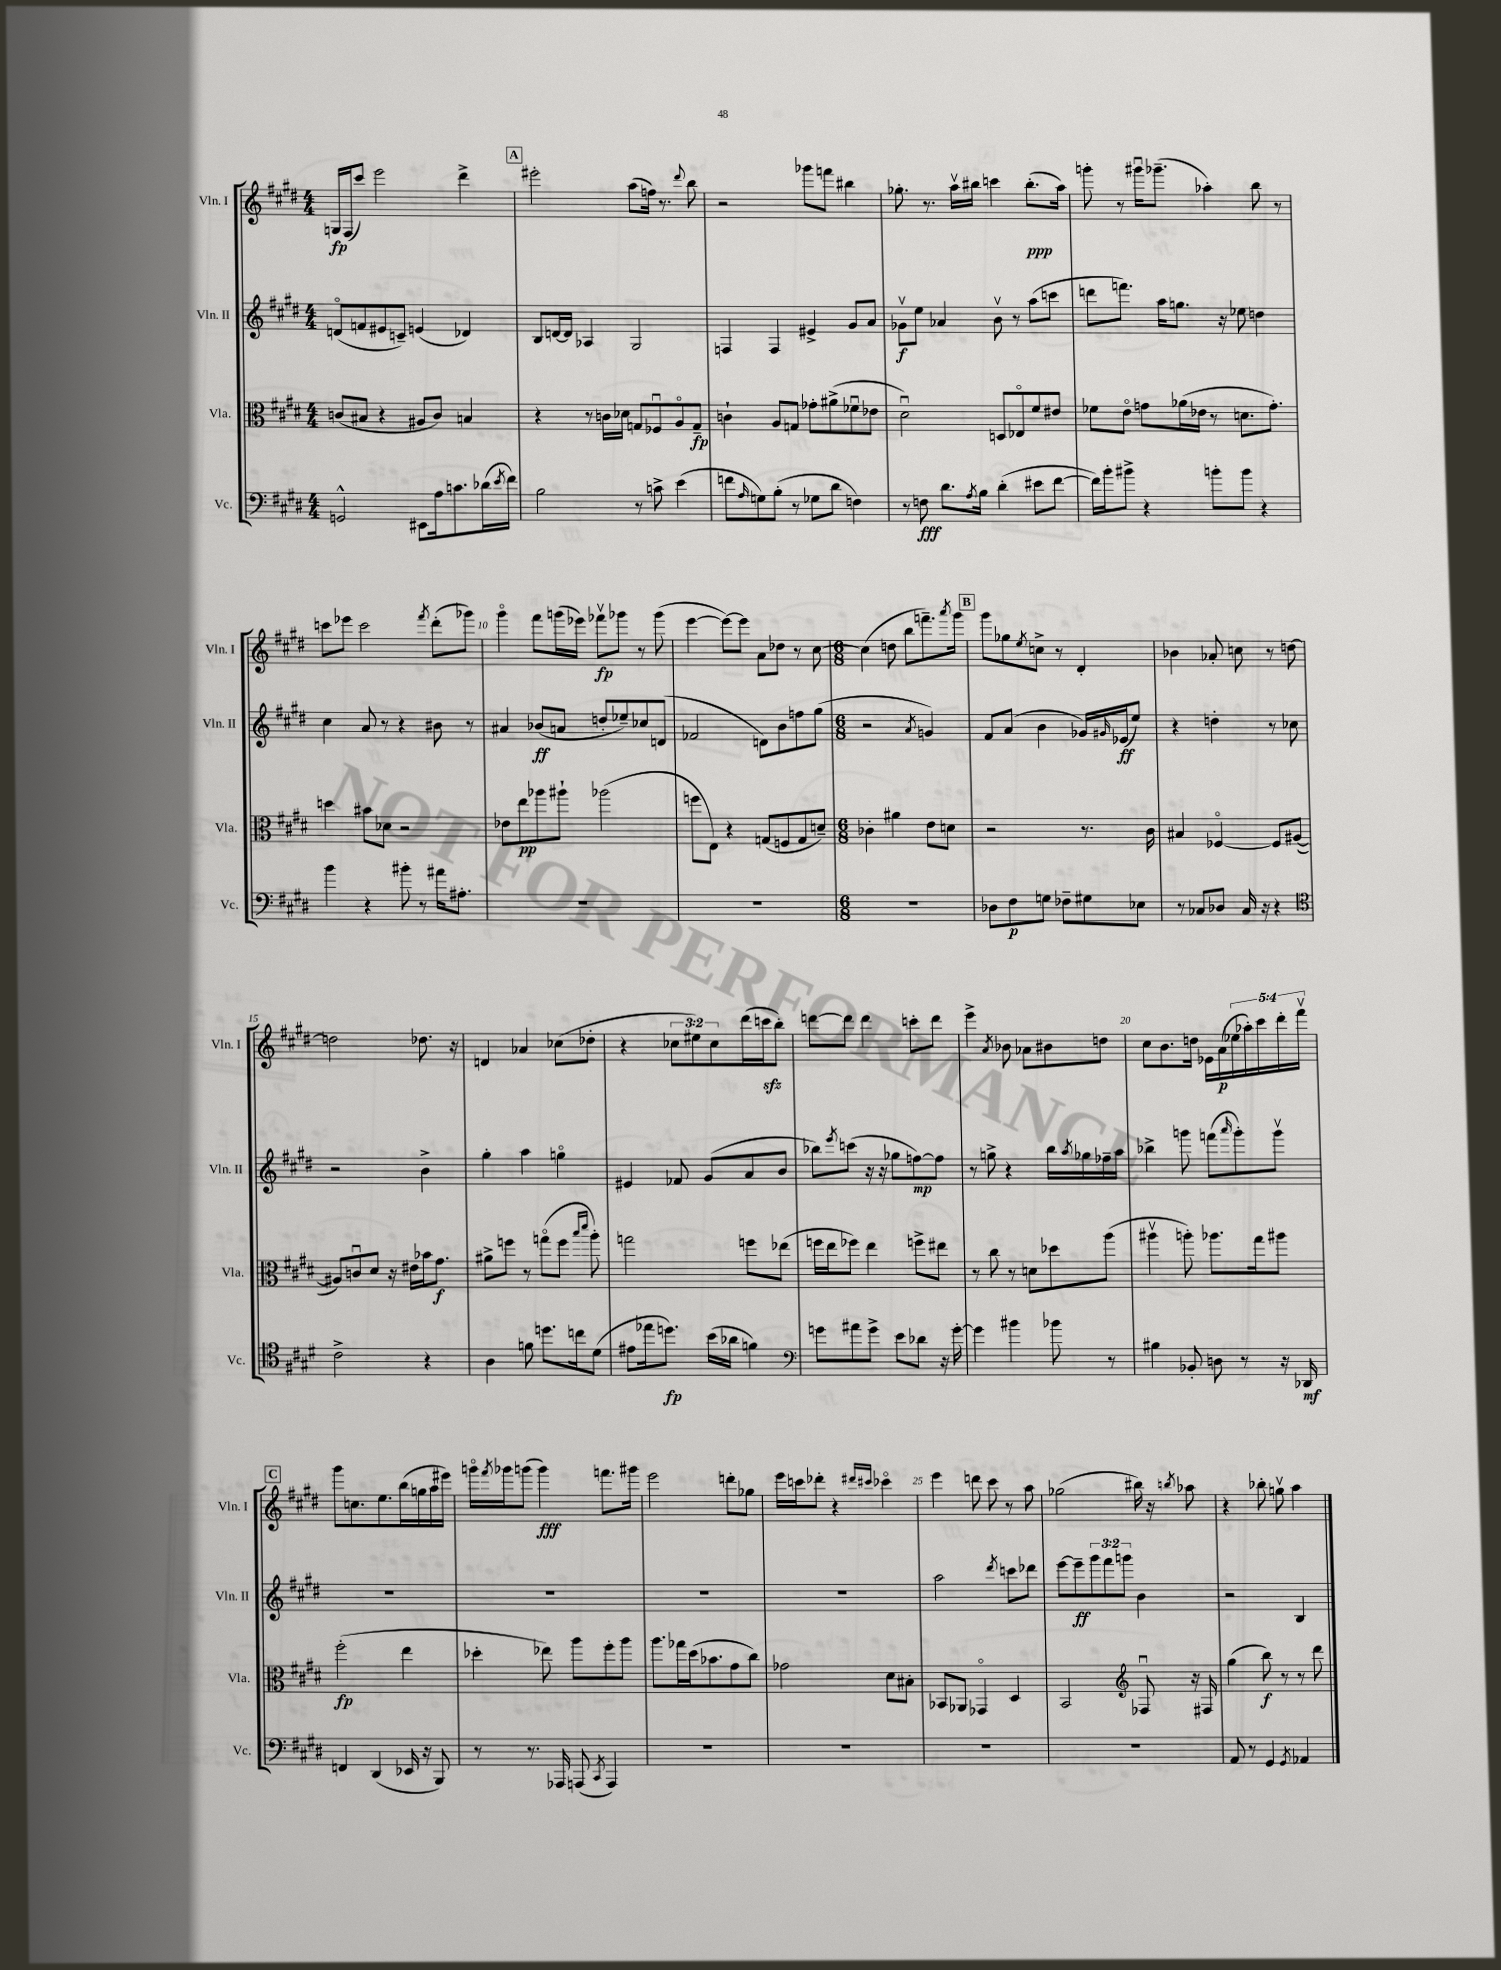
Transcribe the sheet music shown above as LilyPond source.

<<
\new StaffGroup <<
\new Staff = "s0" \with { instrumentName = "Vln. I" shortInstrumentName = "Vln. I" } {
    \clef treble \key e \major \numericTimeSignature \time 4/4 \override Staff.TupletNumber.text = #tuplet-number::calc-fraction-text
    g16\fp fis16( cis'''8) e'''2 dis'''4-> |
    \mark \markup { \box "A" } eis'''2-. a''8( f''16) r8. \appoggiatura { dis'''8 } b''8 |
    r2 ges'''8 f'''8 bis''4 |
    ges''8.-. r8. a''16\upbow bis''16 c'''4 bis''8.-.\ppp( a''16) |
    g'''8-. r8 gis'''16\downbow ges'''8.--( aes''4-.) b''8 r8 |
    c'''8 ees'''8 c'''2 \acciaccatura { fis'''8 } dis'''8-.( ges'''8) |
    gis'''4\flageolet fis'''8 g'''16( ees'''16) fes'''8\upbow\fp ges'''8 r8 ges'''8( |
    e'''4~ e'''8~) e'''8 a'8 des''8 r8 cis''8~ |
    \numericTimeSignature \time 6/8 cis''4( d''8 b''8 f'''8.--) \acciaccatura { a'''8 } gis'''16 |
    \mark \markup { \box "B" } gis'''8 ges''8 \acciaccatura { e''8 } c''8-> r8 dis'4-. |
    bes'4 aes'8-. c''8 r8 d''8~ |
    d''2 des''8. r16 |
    d'4 aes'4 ces''8( des''8-. |
    r4 \tuplet 3/2 { ces''8 eis''8) ces''8 } dis'''16( c'''16\sfz b''8-.) |
    d'''8~ d'''8 d'''4 c'''8-. d'''8 |
    e'''4-> \acciaccatura { a'8 } bes'8 aes'8 bis'8 d''8 |
    cis''8 b'8. d''16 ees'16 a'16\p( \tuplet 5/4 { ees''16 aes''16-.) cis'''16 dis'''16-. fis'''16\upbow } |
    \mark \markup { \box "C" } gis'''8 c''8. e''8. b''16( g''16 a''16 eis'''16) |
    g'''16\flageolet \acciaccatura { fis'''8 } ges'''16 g'''8( g'''4\fff) f'''8. gis'''16 |
    e'''2 d'''8-. ges''8 |
    e'''16 c'''16 des'''8-. r4 \grace { dis'''16 cis'''16 } ces'''4\flageolet |
    e'''4 d'''8 cis'''8 r8 a''8 |
    ges''2( bis''16) r16 \acciaccatura { b''8 } aes''8 |
    r4 bes''8-. g''8\upbow a''4 \bar "|." |
}
\new Staff = "s1" \with { instrumentName = "Vln. II" shortInstrumentName = "Vln. II" } {
    \clef treble \key e \major \numericTimeSignature \time 4/4 \override Staff.TupletNumber.text = #tuplet-number::calc-fraction-text
    d'8\flageolet( f'8 eis'8 c'8--) e'4( des'4) |
    \mark \markup { \box "A" } b8 d'16~ d'16 aes4 gis2 |
    f4 f4 eis'4-> gis'8 a'8 |
    ges'8\upbow\f e''8 aes'4 b'8\upbow r8 a''8( c'''8 |
    d'''8 f'''8.) a''16 g''8. r16 ees''8 d''4 |
    cis''4 a'8 r8 r4 bis'8 r8 |
    ais'4 bes'8\ff( a'8 d''8-. ees''8--) ces''8 d'8( |
    fes'2 d'8) b'8 f''8 gis''8( |
    \numericTimeSignature \time 6/8 r2 \acciaccatura { a'8 } g'4) |
    \mark \markup { \box "B" } fis'8 a'8( b'4 ges'16) \grace { gis'16 } ees'16\ff( e''8) |
    r4 d''4-. r8 ces''8 |
    r2 b'4-> |
    gis''4-. a''4 g''4\flageolet |
    eis'4 fes'8 gis'8( a'8 b'8 |
    bes''8) \acciaccatura { e'''8 } c'''8( r16 r16 ges''8 f''8~\mp) f''8 |
    r8 g''8-> r4 b''16 \acciaccatura { a''8 } ges''16 fes''16-- a''16 |
    bes''4-> g'''8 f'''8( \grace { a'''16 } g'''8-.) g'''8\upbow |
    \mark \markup { \box "C" } R2. |
    R2. |
    R2. |
    R2. |
    a''2 \acciaccatura { dis'''8 } c'''8 des'''8 |
    e'''8~ e'''8--\ff \tuplet 3/2 { gis'''8 fis'''8 g'''8 } b'4 |
    r2 b4 \bar "|." |
}
\new Staff = "s2" \with { instrumentName = "Vla." shortInstrumentName = "Vla." } {
    \clef alto \key e \major \numericTimeSignature \time 4/4
    c'8( bis8 r4 ais8 c'8) b4 |
    \mark \markup { \box "A" } r4 r8 c'16 des'16 g8 fes8\downbow a8\flageolet g8--\fp |
    c'4-! a8 g8 ges'8-. ais'8->( fes'8\downbow ees'8 |
    dis'2\downbow) d8 ees8\flageolet fis'8 eis'8 |
    fes'8 e'8\flageolet g'8 aes'16( ees'16 r8 d'8. g'8.-.) |
    d''4 bis'8 des'8 r2 |
    ees'8 e''8\pp aes''8 ais''8-! aes''2( |
    f''8 e8) r4 g8( f8 g8 d'8--) |
    \numericTimeSignature \time 6/8 ces'4-. ais'4 e'8 d'8 |
    \mark \markup { \box "B" } r2 r8. cis'16 |
    bis4 fes4~\flageolet fes8 ais8~( |
    ais8) c'8\downbow dis'8 r16 eis'16 bes'16 gis'8.\f |
    ais'8-> f''8 r8 g''8\flageolet( f''8 \grace { b''16 dis'''16 } a''8-.) |
    g''2 f''8 ees''8( |
    f''16 e''16 fes''8) e''4 f''8-> eis''8 |
    r8 cis''8 r8 d'8 des''8 a''8( |
    ais''4\upbow a''8-.) aes''8. gis''16 ais''8 |
    \mark \markup { \box "C" } fis''2-.\fp( e''4 |
    des''4-. ees''8) a''8 fis''8-. a''8 |
    a''8. ges''16 dis''16( bes'8. gis'8 cis''8) |
    ges'2 dis'8 bis8-. |
    bes,8 aes,8 ges,4\flageolet dis4 |
    b,2 \clef treble fes8\downbow r16 fis16 |
    gis''4( b''8\f) r8 r8 dis'''8 \bar "|." |
}
\new Staff = "s3" \with { instrumentName = "Vc." shortInstrumentName = "Vc." } {
    \clef bass \key e \major \numericTimeSignature \time 4/4
    g,2-^ eis,8 a16 c'8. des'16( \acciaccatura { e'8 } fis'16) |
    \mark \markup { \box "A" } b2 r8 c'8-> e'4( |
    f'8 \grace { a16 } g8) b8-.( r8 ges8 dis'8 f4) |
    r8 f8\fff dis'8. \acciaccatura { a8 } b16 dis'4-.( eis'8 fis'8~ |
    fis'16) b'16-. bis'8-> r4 b'8-. b'8 r4 |
    b'4 r4 bis'8-. r8 ais'16 ais8.-. |
    R1 |
    R1 |
    \numericTimeSignature \time 6/8 R2. |
    \mark \markup { \box "B" } des8 fis8\p g8 fes8-- gis8 ees8 |
    r8 ces8 des8 ces16 r16 r4 |
    \clef tenor cis'2-> r4 |
    a4 f'8 d''8. c''16 dis'8( |
    eis'8 ees''16 d''8.\fp) b'16( aes'16 f'4) |
    \clef bass g'8 ais'8 g'8-> e'8 des'8 r16 g'16~-. |
    g'4 bis'4 bes'8 r8 |
    bis4 bes,8-. d8 r8 r16 des,16\mf |
    \mark \markup { \box "C" } f,4 dis,4( ees,16 r16 b,,8) |
    r8 r8. aes,,16 a,,8( \acciaccatura { cis,8 } a,,4) |
    R2. |
    R2. |
    R2. |
    R2. |
    a,8 r8 gis,4 \acciaccatura { gis,8 } aes,4 \bar "|." |
}
>>
>>
\layout { \context { \Score currentBarNumber = #4 \override BarNumber.break-visibility = ##(#f #t #t) barNumberVisibility = #(every-nth-bar-number-visible 5) } }
